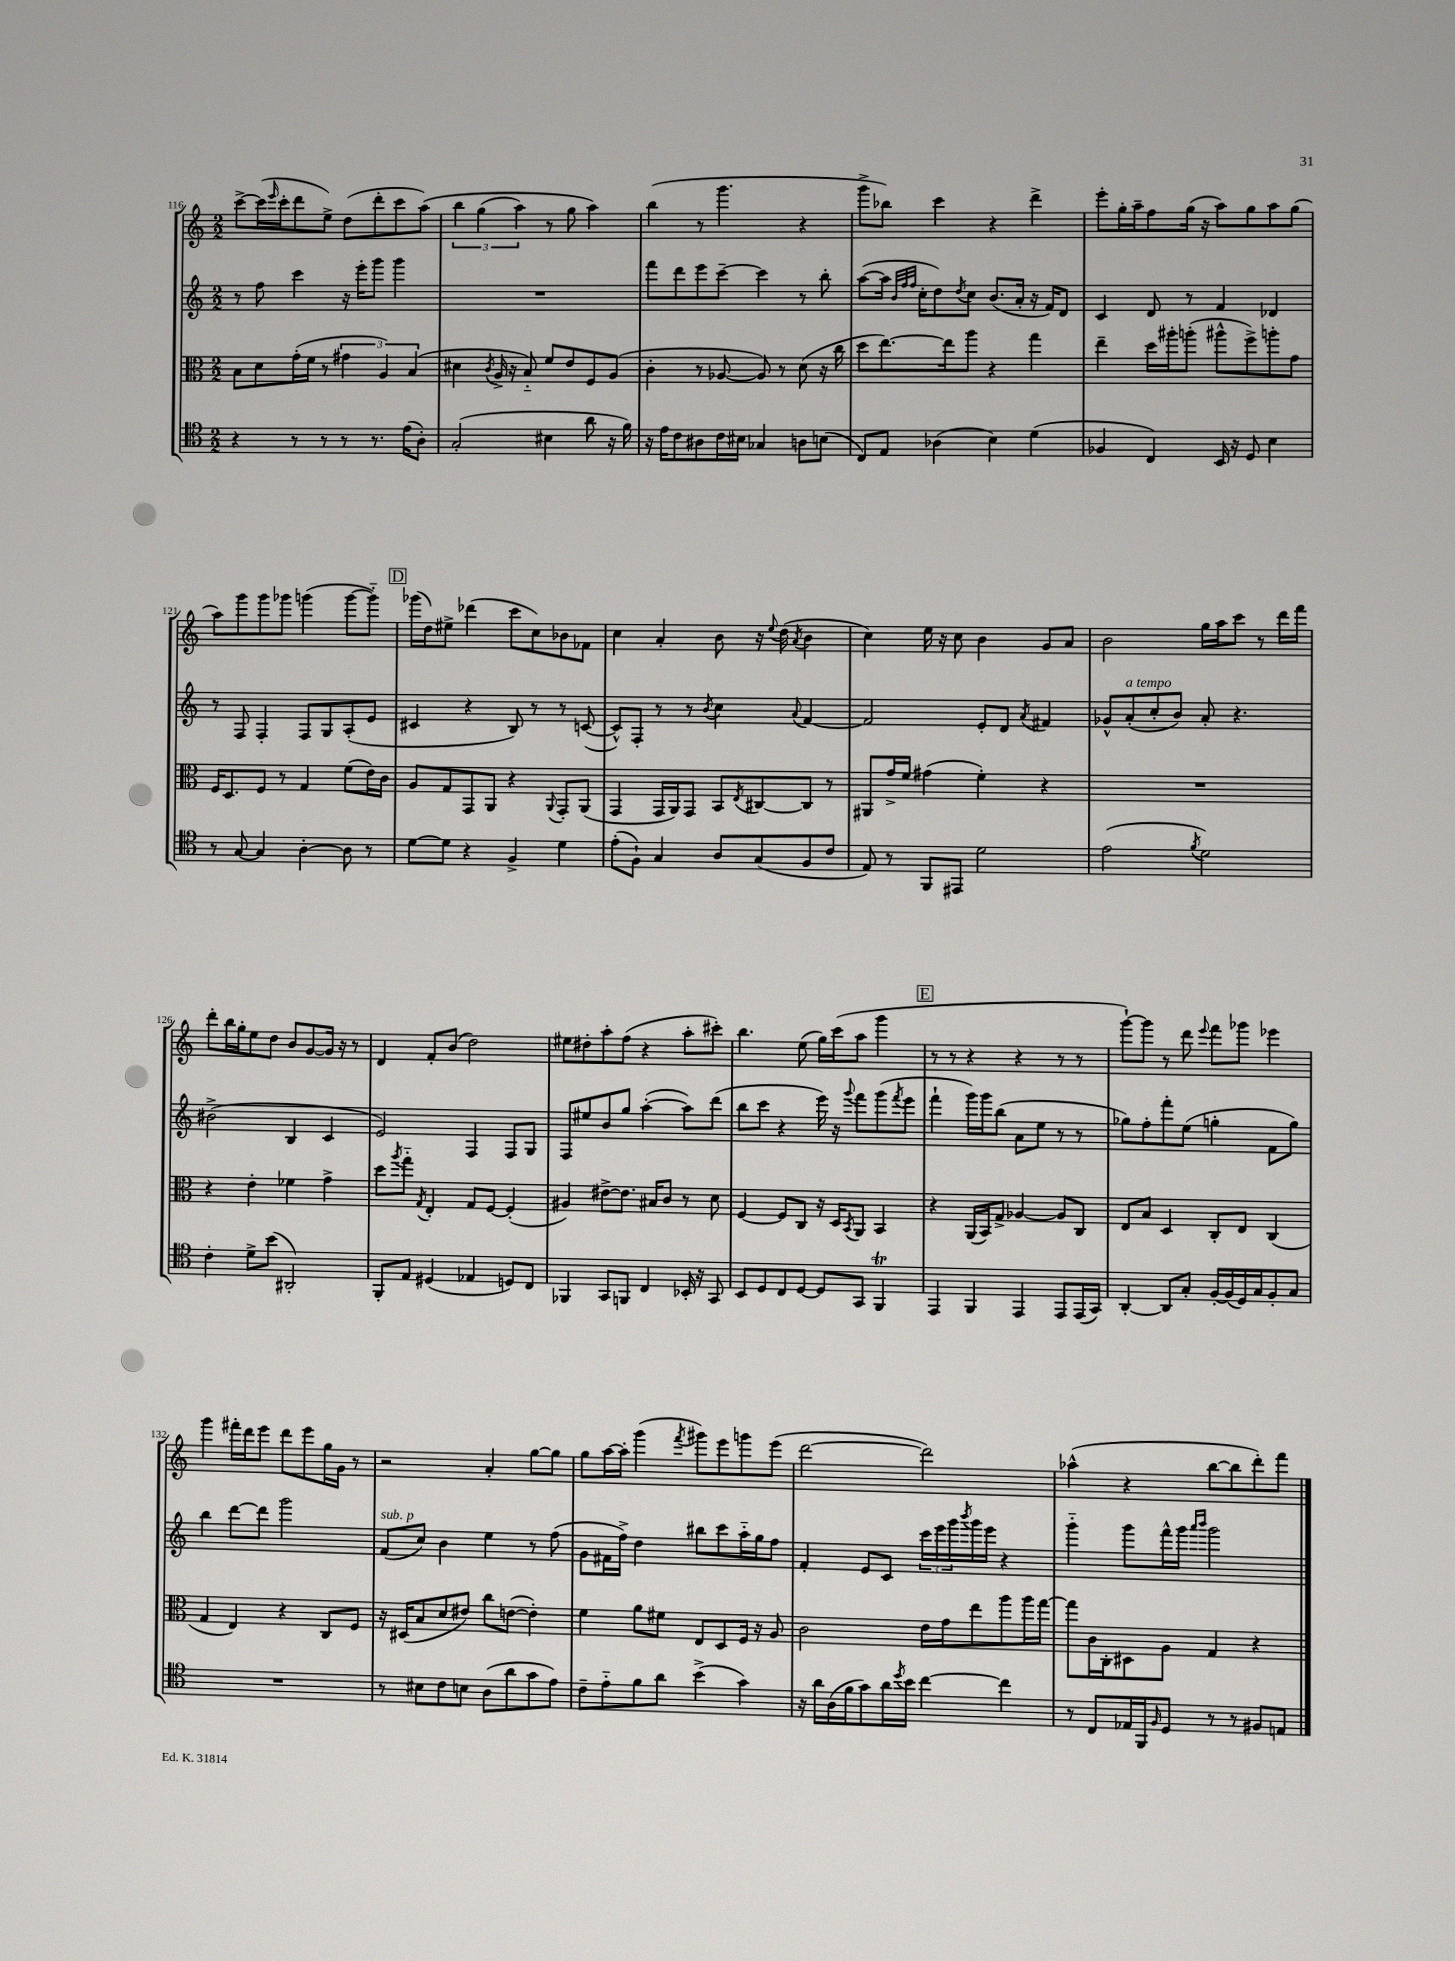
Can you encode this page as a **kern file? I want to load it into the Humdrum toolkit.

**kern	**kern	**kern	**kern
*staff4	*staff3	*staff2	*staff1
*clefC4	*clefC3	*clefG2	*clefG2
*k[]	*k[]	*k[]	*k[]
*M2/2	*M2/2	*M2/2	*M2/2
4r	8B	8r	[8ccc^
.	8d	8ff	(16ccc]
.	.	.	16qqeee
.	.	.	16ccc'
8r	(16g'	4ccc	8ddd
.	16f	.	.
8r	8r	.	8ee^)
8r	6g#	16r	(8dd
.	.	16eee'	.
8.r	.	8ggg	8ddd'
.	6A)	.	.
.	.	4ggg	8ccc
(16e	.	.	.
.	(6B	.	.
8A')	.	.	&(8aa)
=	=	=	=
(2G'	4d#	1r	6bb
.	.	.	(6gg
.	8qc	.	.
.	16A^	.	.
.	16r	.	.
.	.	.	6aa)
.	8B'~)	.	.
4B#	8f	.	8r
.	8e	.	8gg
8a	8F	.	4aa&)
16r	(8A	.	.
16f)	.	.	.
=	=	=	=
16r	4c'	8fff	(4bb
16e	.	.	.
8c	.	8ddd	.
8A#	8r	8eee	8r
16c	[8A-	[8ccc~	4.ggg
16B#	.	.	.
4G-	8A-])	4ccc]	.
.	8r	.	.
8A	(8d	8r	4r
(8B	16r	8bb'	.
.	16cc	.	.
=	=	=	=
8C)	8dd	([8aa	8ggg^
8E	[8.ee)	16aa]	8bb-)
.	.	32qqb	.
.	.	32qqff	.
.	.	32qqff	.
.	.	16cc'	.
(4A-	.	8dd)	4ccc
.	16ee]	.	.
.	.	8qdd	.
.	8aa	8cc	.
4B)	4r	(8.b	4r
.	.	16a'	.
(4d	4gg	16r	4ddd^
.	.	16f)	.
.	.	8d	.
=	=	=	=
4F-	4ee~	4c	8eee'
.	.	.	16gg'
.	.	.	16aa~
4C)	16dd	8d	8ff
.	16aa#'	.	.
.	(8aa'	8r	(16gg
.	.	.	16r
16BB	8aa#^^	4f	8aa)
16r	.	.	.
8D	8ff^)	.	8gg
4B	8aa'	4d-	8aa
.	8g	.	(8gg
=	=	=	=
8r	16F	8r	8aa)
.	8.D	.	.
[8G	.	8F	8ggg
4G]	8F	4F'	8ggg
.	8r	.	8ggg-
[4A'	4G	8F	(4ggg
.	.	8G	.
8A]	(8f	(8A'	[8ggg
8r	16e)	8e	8ggg'~])
.	16c	.	.
=	=	=	=
[8d	8A	4c#	(16ggg-
.	.	.	16dd)
8d]	8G	.	8ee#^
4r	8GG	4r	(4ddd-
.	8AA	.	.
4F^	4r	8B)	8ccc
.	.	8r	8cc)
.	8qqAA	.	.
4d	8GG'	8r	8b-
.	(8AA	([8c	8f-
=	=	=	=
(8e'	4GG	8c^^])	4cc
8F`)	.	8F'	.
4G	16GG	8r	4a'
.	16AA)	.	.
.	8GG	8r	.
.	.	8qb	.
8A	8BB	4cc	8b
.	8qE	.	.
(8G	[8C#	.	16r
.	.	.	8qqee
.	.	.	(16dd
.	.	8qqa	8qa
8F	8C#]	[4f	4b
8c	8r	.	.
=	=	=	=
8E)	8AA#	2f]	4cc)
8r	16g^	.	.
.	16f	.	.
8FF	(4g#	.	16ee
.	.	.	16r
8EE#	.	.	8cc
2d	4f')	8e'	4b
.	.	8d	.
.	.	8qa	.
.	4r	4f#	8g
.	.	.	8a
=	=	=	=
(2e	1r	8g-^^	2b
.	.	(8a'	.
.	.	8cc'	.
.	.	8b)	.
8qf	.	.	.
2d)	.	8a'	16gg
.	.	.	16aa
.	.	4.r	8ccc
.	.	.	8r
.	.	.	16ddd
.	.	.	16fff
=	=	=	=
4c'	4r	(2b#^	8ddd'
.	.	.	16bb
.	.	.	16gg'
8d^	4e'	.	8ee
(8b	.	.	8dd
2AA#')	4f-	4B	8b
.	.	.	[8g
.	4g^	4c	16g]
.	.	.	16r
.	.	.	8r
=	=	=	=
8FF'	8dd	2e)	4d
.	8qaa	.	.
8E	8gg'~	.	.
.	8qG	.	.
(4D#	4E'	.	8f'
.	.	.	(8b
4E-	8G	4F	2dd)
.	[8F	.	.
8D)	(4F']	8F	.
8C	.	8G	.
=	=	=	=
4FF-	4A#)	8F	8ee#
.	.	8ee#	8dd#'
8GG	[8e#^	8b	8aa'
8FF	8.e#]	8gg	(8ff
4C	.	([4aa'	4r
.	16B#	.	.
.	8c	.	.
16BB-'	8r	8aa])	8aa'
16r	.	.	.
8GG	8d	(8ddd	8ccc#')
=	=	=	=
8BB	[4F	8bb	4.bb
8D	.	8ccc	.
8C	8F]	4r	.
[8D	8C	.	(8ee
8D]	16r	16eee)	16gg)
.	16D	16r	(16ccc
.	8qBB	8qqggg	.
8GG	8AA	8fff	8aa
4FF	4BB	(8ggg	4ggg
.	.	8qfff	.
.	.	8eee	.
=	=	=	=
4EE	4r	4fff`	8r
.	.	.	8r
4FF	(16AA	16ggg)	4r
.	16BB)	16ggg	.
.	8G^	(8bb	.
4EE	[4A-	8a	4r
.	.	8ee	.
8EE	8A-]	8r	8r
(16EE	8C	8r	8r
16GG)	.	.	.
=	=	=	=
[4AA'	8E	8gg-)	[8ggg`)
.	8B	8ff'	8ggg]
8AA]	4D	8fff'	8r
8G'	.	(8ee	8ddd
.	.	.	8qqeee
[16F'	8C'	4gg'	8fff
(16F]	.	.	.
16D)	8E	.	8ggg-
16G	.	.	.
8F'	(4C	8f	4eee-
8G	.	8gg)	.
=	=	=	=
1r	4G	4bb	4ggg
.	4E)	[8ddd	16fff#'
.	.	.	16ddd
.	.	8ddd]	8eee
.	4r	2ggg	8ddd
.	.	.	8eee
.	8C	.	16gg
.	.	.	16g
.	8F	.	8r
=	=	=	=
8r	16r	(8f	2r
.	(16D#	.	.
8B#	8B	8cc)	.
8c	8d	4b	.
8B	8e#)	.	.
(8A	8cc	4ee	4a'
8a	([8e	.	.
8g	4e'])	8r	[8gg
8e)	.	(8ff	8gg]
=	=	=	=
8c~	4f	8g	8gg
8e'~	.	16f#	[16aa
.	.	16ff^)	16aa']
8f	8a	4dd	(4ggg
8a	8f#	.	.
.	.	.	8qfff
(4b^	8E	8bb#	8ggg#)
.	8D	8ccc	8eee
4g)	16F	16aa'~	8ggg
.	16r	16gg	.
.	8A	8ff	(8eee
=	=	=	=
16r	2c	4f'	[2ddd
16a	.	.	.
(16A	.	.	.
16f	.	.	.
8g)	.	8e	.
16a	.	8c	.
8qdd	.	.	.
16b	.	.	.
[4cc	16e	24ccc	2ddd])
.	.	24eee	.
.	16g	.	.
.	.	24ggg	.
.	.	8qbbb	.
.	8ee	16ggg	.
.	.	16eee	.
4cc]	8aa	4r	.
.	16aa	.	.
.	[16gg	.	.
=	=	=	=
8r	8gg]	4ggg'~	(4aa-^^
8C	16c	.	.
.	16C'	.	.
16E-	8D#	8ggg	4r
16FF	.	.	.
16qqF	.	.	.
8D	8A	16fff^^	.
.	.	16ggg	.
.	.	16qqaaa	.
.	.	16qqbbb	.
8r	4G	2ggg	[8bb
8r	.	.	8bb]
8F#	4r	.	8ddd')
8E	.	.	8fff
==	==	==	==
*-	*-	*-	*-
